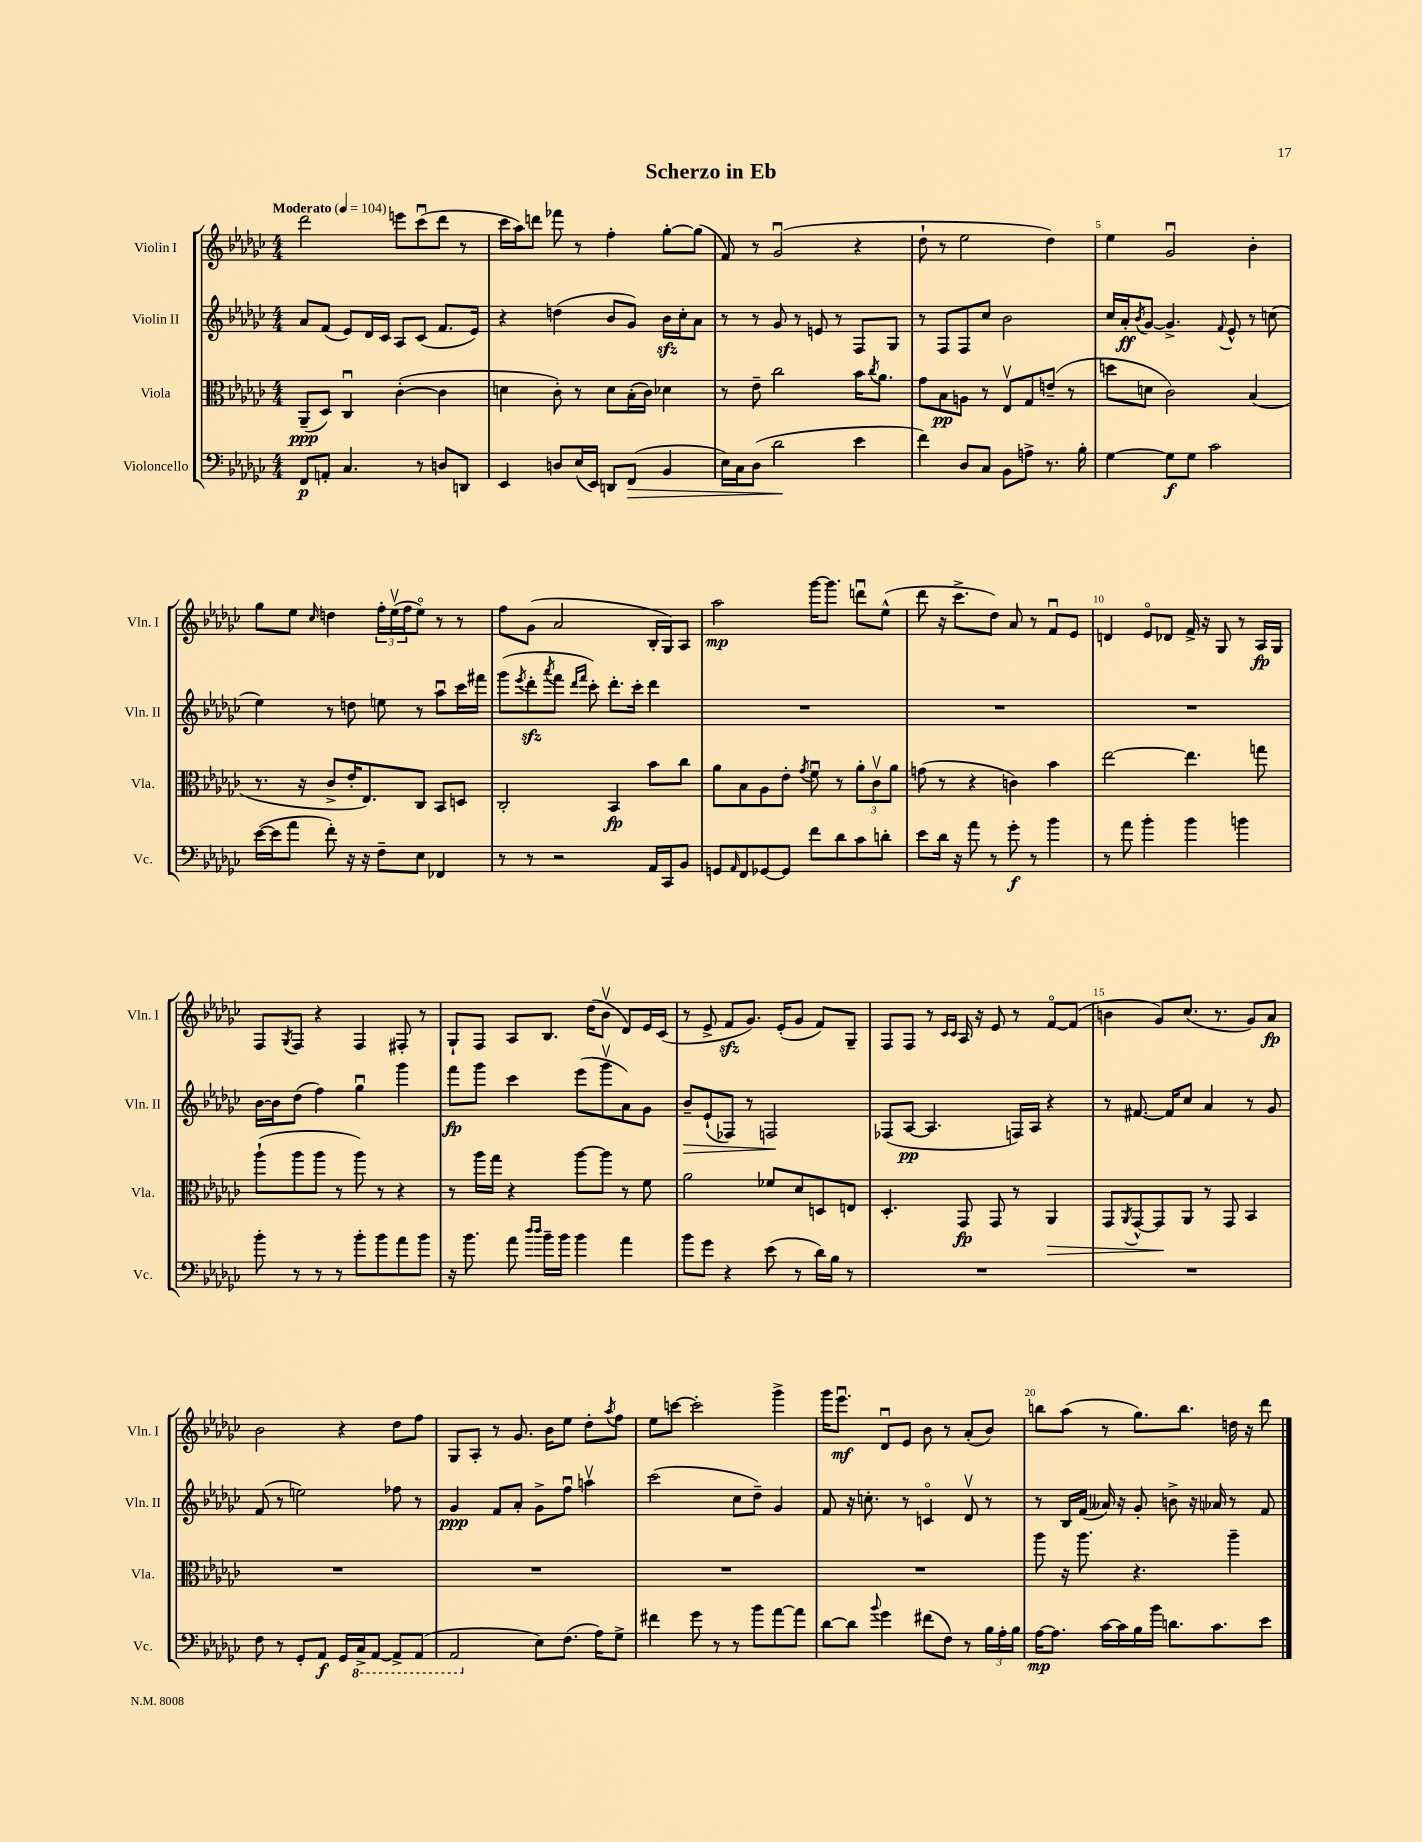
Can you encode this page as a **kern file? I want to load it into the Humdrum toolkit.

**kern	**dynam	**kern	**dynam	**kern	**dynam	**kern	**dynam
*part4	*part4	*part3	*part3	*part2	*part2	*part1	*part1
*staff4	*staff4	*staff3	*staff3	*staff2	*staff2	*staff1	*staff1
*I"Violoncello	*	*I"Viola	*	*I"Violin II	*	*I"Violin I	*
*I'Vc.	*	*I'Vla.	*	*I'Vln. II	*	*I'Vln. I	*
*clefF4	*	*clefC3	*	*clefG2	*	*clefG2	*
*k[b-e-a-d-g-c-]	*	*k[b-e-a-d-g-c-]	*	*k[b-e-a-d-g-c-]	*	*k[b-e-a-d-g-c-]	*
*M4/4	*	*M4/4	*	*M4/4	*	*M4/4	*
*MM104	*	*MM104	*	*MM104	*	*MM104	*
=1	=1	=1	=1	=1	=1	=1	=1
!	!	!	!	!	!	!LO:TX:a:B:t=Moderato	!
8FF/L	p	(8AA-~/L	ppp	8a-/L	.	2ddd-\	.
8AAn'/J	.	8D-/J)	.	(8f/J	.	.	.
4.C-/	.	4C-u/	.	8e-/L)	.	.	.
.	.	.	.	16d-/L	.	.	.
.	.	.	.	16c-/JJ	.	.	.
.	.	([4c-'\	.	8A-/L	.	8eeen\L	.
8r	.	.	.	(8c-/J	.	(8ccc-u\	.
8Dn/L	.	4c-\]	.	8.f/L	.	8ddd-\J	.
8DDn/J	.	.	.	.	.	8r	.
.	.	.	.	16e-/Jk)	.	.	.
=2	=2	=2	=2	=2	=2	=2	=2
4EE-/	.	4dn\	.	4r	.	16ccc-\LL	.
.	.	.	.	.	.	16aa-\J)	.
.	.	.	.	.	.	8dddn\J	.
8Dn/L	.	8c-'\)	.	(4ddn\	.	8fff-X\	.
(16E-/L	.	8r	.	.	.	8r	.
16EE-/JJ)	.	.	.	.	.	.	.
8DDn/L	.	8d\L	.	8b-/L	.	4ff'\	.
!	!LO:HP:b	!	!	!	!	!	!
(8FF/J	>	(16B-'\L	.	8g-/J)	.	.	.
.	.	16c-\JJ)	.	.	.	.	.
4BB-/	.	4d-X\	.	16b-zz\LL	.	[8gg-'\L	.
.	.	.	.	16cc-'\J	.	.	.
.	.	.	.	8a-\J	.	(8gg-\J]	.
=3	=3	=3	=3	=3	=3	=3	=3
16E-\LL)	.	8r	.	8r	.	8f/)	.
16C-\J	.	.	.	.	.	.	.
(8D-\J	.	8e-~\	.	8r	.	8r	.
2d-\	.	2cc-\	.	8g-/	.	(2g-u/	.
.	.	.	.	8r	.	.	.
.	.	.	.	8en/	.	.	.
.	.	.	.	8r	.	.	.
4e-\	]	16b-\KL	.	8F/L	.	4r	.
.	.	8qcc-/	.	.	.	.	.
.	.	8.a-\J	.	.	.	.	.
.	.	.	.	8G-/J	.	.	.
=4	=4	=4	=4	=4	=4	=4	=4
4f\)	.	8g-\L	.	8r	.	8dd-`\	.
.	.	8B-\	pp	8F/L	.	8r	.
8D-/L	.	8An\J	.	8F/	.	2ee-\	.
8C-/J	.	8r	.	8cc-/J	.	.	.
8BB-\L	.	8E-v/L	.	2b-\	.	.	.
8An^\J	.	8G-/	.	.	.	.	.
8.r	.	(8en~/J	.	.	.	4dd-\)	.
.	.	8r	.	.	.	.	.
16B-'\	.	.	.	.	.	.	.
=5	=5	=5	=5	=5	=5	=5	=5
[4G-\	.	8ddn\L	.	16cc-/LL	.	4ee-\	.
.	.	.	.	16a-'/J	ff	.	.
.	.	.	.	8qb-/	.	.	.
.	.	8dn\J	.	[8g-/J	.	.	.
8G-\L]	f	2c-\)	.	4.g-^/]	.	2g-u/	.
8G-\J	.	.	.	.	.	.	.
2c-\	.	.	.	.	.	.	.
.	.	.	.	8qqf/	.	.	.
.	.	.	.	8e-^^/	.	.	.
.	.	(4B-/	.	8r	.	4b-'\	.
.	.	.	.	(8ccn\	.	.	.
!!LO:LB:g=z
=6	=6	=6	=6	=6	=6	=6	=6
([16e-\LL	.	8.r	.	4ee-\)	.	8gg-\L	.
16e-\J]	.	.	.	.	.	.	.
8a-\J	.	.	.	.	.	8ee-\J	.
.	.	16r	.	.	.	.	.
.	.	.	.	.	.	16qqcc-/	.
8f'\)	.	8c-^/L	.	8r	.	4ddn\	.
16r	.	16e-'/K	.	8ddn\	.	.	.
16r	.	8.E-/)	.	.	.	.	.
8F~\L	.	.	.	8een\	.	24ff'\LL	.
.	.	.	.	.	.	(24ee-v\	.
.	.	.	.	.	.	24ff\J	.
8E-\J	.	8C-/J	.	8r	.	8ee-\J)	.
4FF-X/	.	8BB-/L	.	8aa-u\L	.	8r	.
.	.	8Dn/J	.	16ccc-\L	.	8r	.
.	.	.	.	16fff#X\JJ	.	.	.
=7	=7	=7	=7	=7	=7	=7	=7
8r	.	2C-'/	.	(8ggg-\L	.	8ff\L	.
.	.	.	.	8qeee-/	.	.	.
8r	.	.	.	8ddd-zz'\	.	(8g-\J	.
.	.	.	.	8qaaa-/	.	.	.
2r	.	.	.	8fff\J	.	2a-/	.
.	.	.	.	16qqddd-/LL	.	.	.
.	.	.	.	16qqfff/JJ	.	.	.
.	.	.	.	8ccc-'\)	.	.	.
.	.	4BB-/	fp	8.ddd-'\L	.	.	.
.	.	.	.	16ccc-'\Jk	.	.	.
16AA-/LL	.	8b-\L	.	4ddd-\	.	16B-'/LL	.
16CC-/J	.	.	.	.	.	16G-/J)	.
8BB-/J	.	8cc-\J	.	.	.	8A-/J	.
=8	=8	=8	=8	=8	=8	=8	=8
8GGn/L	.	8a-\L	.	1r	.	2aa-\	mp
16qqAA-/	.	.	.	.	.	.	.
8FF/	.	8B-\	.	.	.	.	.
[8GG-X/	.	8A-\	.	.	.	.	.
8GG-/J]	.	8e-'\J	.	.	.	.	.
.	.	8qg-/	.	.	.	.	.
8f\L	.	8fu\	.	.	.	[16ggg-\KL	.
.	.	.	.	.	.	8.ggg-\J]	.
8d-\	.	8r	.	.	.	.	.
8c-\	.	12a-'\L	.	.	.	8dddnu\L	.
.	.	12c-v\	.	.	.	.	.
8dn'\J	.	.	.	.	.	(8ee-^^\J	.
.	.	12a-\J	.	.	.	.	.
=9	=9	=9	=9	=9	=9	=9	=9
8e-\L	.	(8gn\	.	1r	.	8ddd-\	.
16d-\Jk	.	8r	.	.	.	16r	.
16r	.	.	.	.	.	8.ccc-^\L	.
8a-\	.	4r	.	.	.	.	.
8r	.	.	.	.	.	8dd-\J)	.
8g-'\	f	4cn\)	.	.	.	8a-/	.
8r	.	.	.	.	.	8r	.
4b-\	.	4b-\	.	.	.	8fu/L	.
.	.	.	.	.	.	8e-/J	.
=10	=10	=10	=10	=10	=10	=10	=10
8r	.	[2ee-\	.	1r	.	4dn/	.
8a-\	.	.	.	.	.	.	.
4b-'\	.	.	.	.	.	8e-/L	.
.	.	.	.	.	.	8d-X/J	.
4b-\	.	4.ee-\]	.	.	.	16f^/	.
.	.	.	.	.	.	16r	.
.	.	.	.	.	.	8G-/	.
4bn\	.	.	.	.	.	8r	.
.	.	8ggn\	.	.	.	16A-/LL	fp
.	.	.	.	.	.	16G-/JJ	.
!!LO:LB:g=z
=11	=11	=11	=11	=11	=11	=11	=11
8b-'\	.	(8aa-`\L	.	[16b-\LL	.	8F/L	.
.	.	.	.	16b-\J]	.	.	.
.	.	.	.	.	.	8qG-/	.
8r	.	8aa-\	.	(8dd-\J	.	8F/J	.
8r	.	8aa-\J	.	4ff\)	.	4r	.
8r	.	8r	.	.	.	.	.
8b-'\L	.	8aa-\)	.	4gg-u\	.	4F/	.
8b-\	.	8r	.	.	.	.	.
8a-\	.	4r	.	4ggg-\	.	8F#X'/	.
8b-\J	.	.	.	.	.	8r	.
=12	=12	=12	=12	=12	=12	=12	=12
16r	.	8r	.	8fff\L	fp	8G-`/L	.
8.b-\	.	.	.	.	.	.	.
.	.	16aa-\LL	.	8ggg-\J	.	8F/J	.
.	.	16gg-\JJ	.	.	.	.	.
8a-\	.	4r	.	4ccc-\	.	8A-/L	.
16qqdd-/LL	.	.	.	.	.	.	.
16qqdd-/JJ	.	.	.	.	.	.	.
16b-~\LL	.	.	.	.	.	8.B-/J	.
16b-\JJ	.	.	.	.	.	.	.
4b-\	.	[8aa-\L	.	(8eee-\L	.	.	.
.	.	.	.	.	.	(16dd-\KL	.
.	.	8aa-\J]	.	8ggg-v\	.	8b-v\J	.
4a-\	.	8r	.	8a-\)	.	8d-/L)	.
.	.	8f\	.	8g-\J	.	16e-/L	.
.	.	.	.	.	.	(16c-/JJ	.
=13	=13	=13	=13	=13	=13	=13	=13
!	!	!	!	!	!LO:HP:b	!	!
8b-\L	.	2a-\	.	8b-~/L	>	8r	.
8g-\J	.	.	.	(8e-`/	.	8e-^/	.
4r	.	.	.	8F-X/J)	.	8fzz/L	.
.	.	.	.	8r	.	8.g-/J)	.
(8e-\	.	8f-X/L	.	2Fn/	.	.	.
.	.	.	.	.	.	(16e-'/KL	.
8r	.	8d-/	.	.	.	8g-/J	.
16d-\LL)	.	8Dn/	.	.	.	8f/L)	.
16B-\JJ	.	.	.	.	.	.	.
8r	.	8En/J	.	.	.	8G-~/J	.
.	.	.	.	.	]	.	.
=14	=14	=14	=14	=14	=14	=14	=14
1r	.	4.D-'/	.	(8F-X/L	.	8F/L	.
.	.	.	.	[8A-/J	pp	8F/J	.
.	.	.	.	4.A-/]	.	8r	.
.	.	.	.	.	.	16qqc-/LL	.
.	.	.	.	.	.	16qqc-/JJ	.
.	.	8GG-/	fp	.	.	16A-/	.
.	.	.	.	.	.	16r	.
.	.	8GG-/	.	.	.	8e-/	.
.	.	8r	.	16Fn/LL)	.	8r	.
.	.	.	.	16A-/JJ	.	.	.
!	!	!	!LO:HP:b	!	!	!	!
.	.	4AA-/	>	4r	.	[8f/L	.
.	.	.	.	.	.	(8f/J]	.
=15	=15	=15	=15	=15	=15	=15	=15
1r	.	8GG-/L	.	8r	.	4bn\	.
.	.	8qAA-/	.	.	.	.	.
.	.	[8GG-^^/	.	[8.f#X/	.	.	.
.	.	8GG-/]	.	.	.	8g-/L)	.
.	.	.	.	16f#/KL]	.	.	.
.	.	8AA-/J	]	8cc-/J	.	(8.cc-/J	.
.	.	8r	.	4a-/	.	.	.
.	.	.	.	.	.	8.r	.
.	.	8GG-/	.	.	.	.	.
.	.	4BB-/	.	8r	.	8g-/L)	.
.	.	.	.	8g-/	.	8a-/J	fp
!!LO:LB:g=z
=16	=16	=16	=16	=16	=16	=16	=16
8F\	.	1r	.	(8f/	.	2b-\	.
8r	.	.	.	8r	.	.	.
8GG-'/L	.	.	.	2een\)	.	.	.
8AA-/J	f	.	.	.	.	.	.
16GG-/LL	.	.	.	.	.	4r	.
*8ba	*	*	*	*	*	*	*
16CC-^/J	.	.	.	.	.	.	.
[8AAA-/J	.	.	.	.	.	.	.
8AAA-^/L]	.	.	.	8ff-X\	.	8dd-\L	.
(8AAA-/J	.	.	.	8r	.	8ff\J	.
=17	=17	=17	=17	=17	=17	=17	=17
2AAA-/	.	1r	.	4g-/	ppp	8G-/L	.
.	.	.	.	.	.	8A-'/J	.
.	.	.	.	8f/L	.	8r	.
.	.	.	.	8a-'/J	.	8.g-/	.
*X8ba	*	*	*	*	*	*	*
8E-\L)	.	.	.	8g-^\L	.	.	.
.	.	.	.	.	.	16b-\KL	.
(8.F\J	.	.	.	8ffu\J	.	8ee-\J	.
.	.	.	.	4aanv\	.	8dd-'\L	.
16A-\KL)	.	.	.	.	.	.	.
.	.	.	.	.	.	8qaa-/	.
8G-^\J	.	.	.	.	.	8ff\J	.
=18	=18	=18	=18	=18	=18	=18	=18
4f#X\	.	1r	.	(2ccc-\	.	8ee-\L	.
.	.	.	.	.	.	[8cccn\J	.
8g-\	.	.	.	.	.	2ccc'\]	.
8r	.	.	.	.	.	.	.
8r	.	.	.	8cc-\L	.	.	.
8b-\L	.	.	.	8dd-~\J)	.	.	.
[8a-\	.	.	.	4g-/	.	4ggg-^\	.
8a-\J]	.	.	.	.	.	.	.
=19	=19	=19	=19	=19	=19	=19	=19
[8d-\L	.	1r	.	8f/	.	16ggg-\KL	.
.	.	.	.	.	.	8.eee-u\J	mf
8d-\J]	.	.	.	16r	.	.	.
.	.	.	.	8.ccn'\	.	.	.
8qqb-/	.	.	.	.	.	.	.
4g-\	.	.	.	.	.	8d-u/L	.
.	.	.	.	8r	.	8e-/J	.
(8f#X\L	.	.	.	4cn/	.	8b-\	.
8F\J)	.	.	.	.	.	8r	.
8r	.	.	.	8d-v/	.	(8a-'/L	.
24B-\LL	.	.	.	8r	.	8b-/J)	.
24A-'\	.	.	.	.	.	.	.
24B-\JJ	.	.	.	.	.	.	.
=20	=20	=20	=20	=20	=20	=20	=20
[16A-\KL	mp	8aa-\	.	8r	.	8bbn\L	.
8.A-\J]	.	.	.	.	.	.	.
.	.	16r	.	16B-/LL	.	(8aa-\J	.
.	.	8.aa-\	.	(16f/JJ	.	.	.
[16c-\LL	.	.	.	16a--X/)	.	8r	.
16c-\]	.	.	.	16r	.	.	.
16B-\	.	4.r	.	8g-'/	.	8.gg-\L)	.
16b-\JJ	.	.	.	.	.	.	.
8.dn\L	.	.	.	8bn^\	.	.	.
.	.	.	.	.	.	8.bb\J	.
.	.	.	.	16r	.	.	.
8.c-\	.	.	.	16a-X/	.	.	.
.	.	4aa-~\	.	8r	.	16ddn\	.
.	.	.	.	.	.	16r	.
8e-\J	.	.	.	8f/	.	8ddd-\	.
==	==	==	==	==	==	==	==
*-	*-	*-	*-	*-	*-	*-	*-
